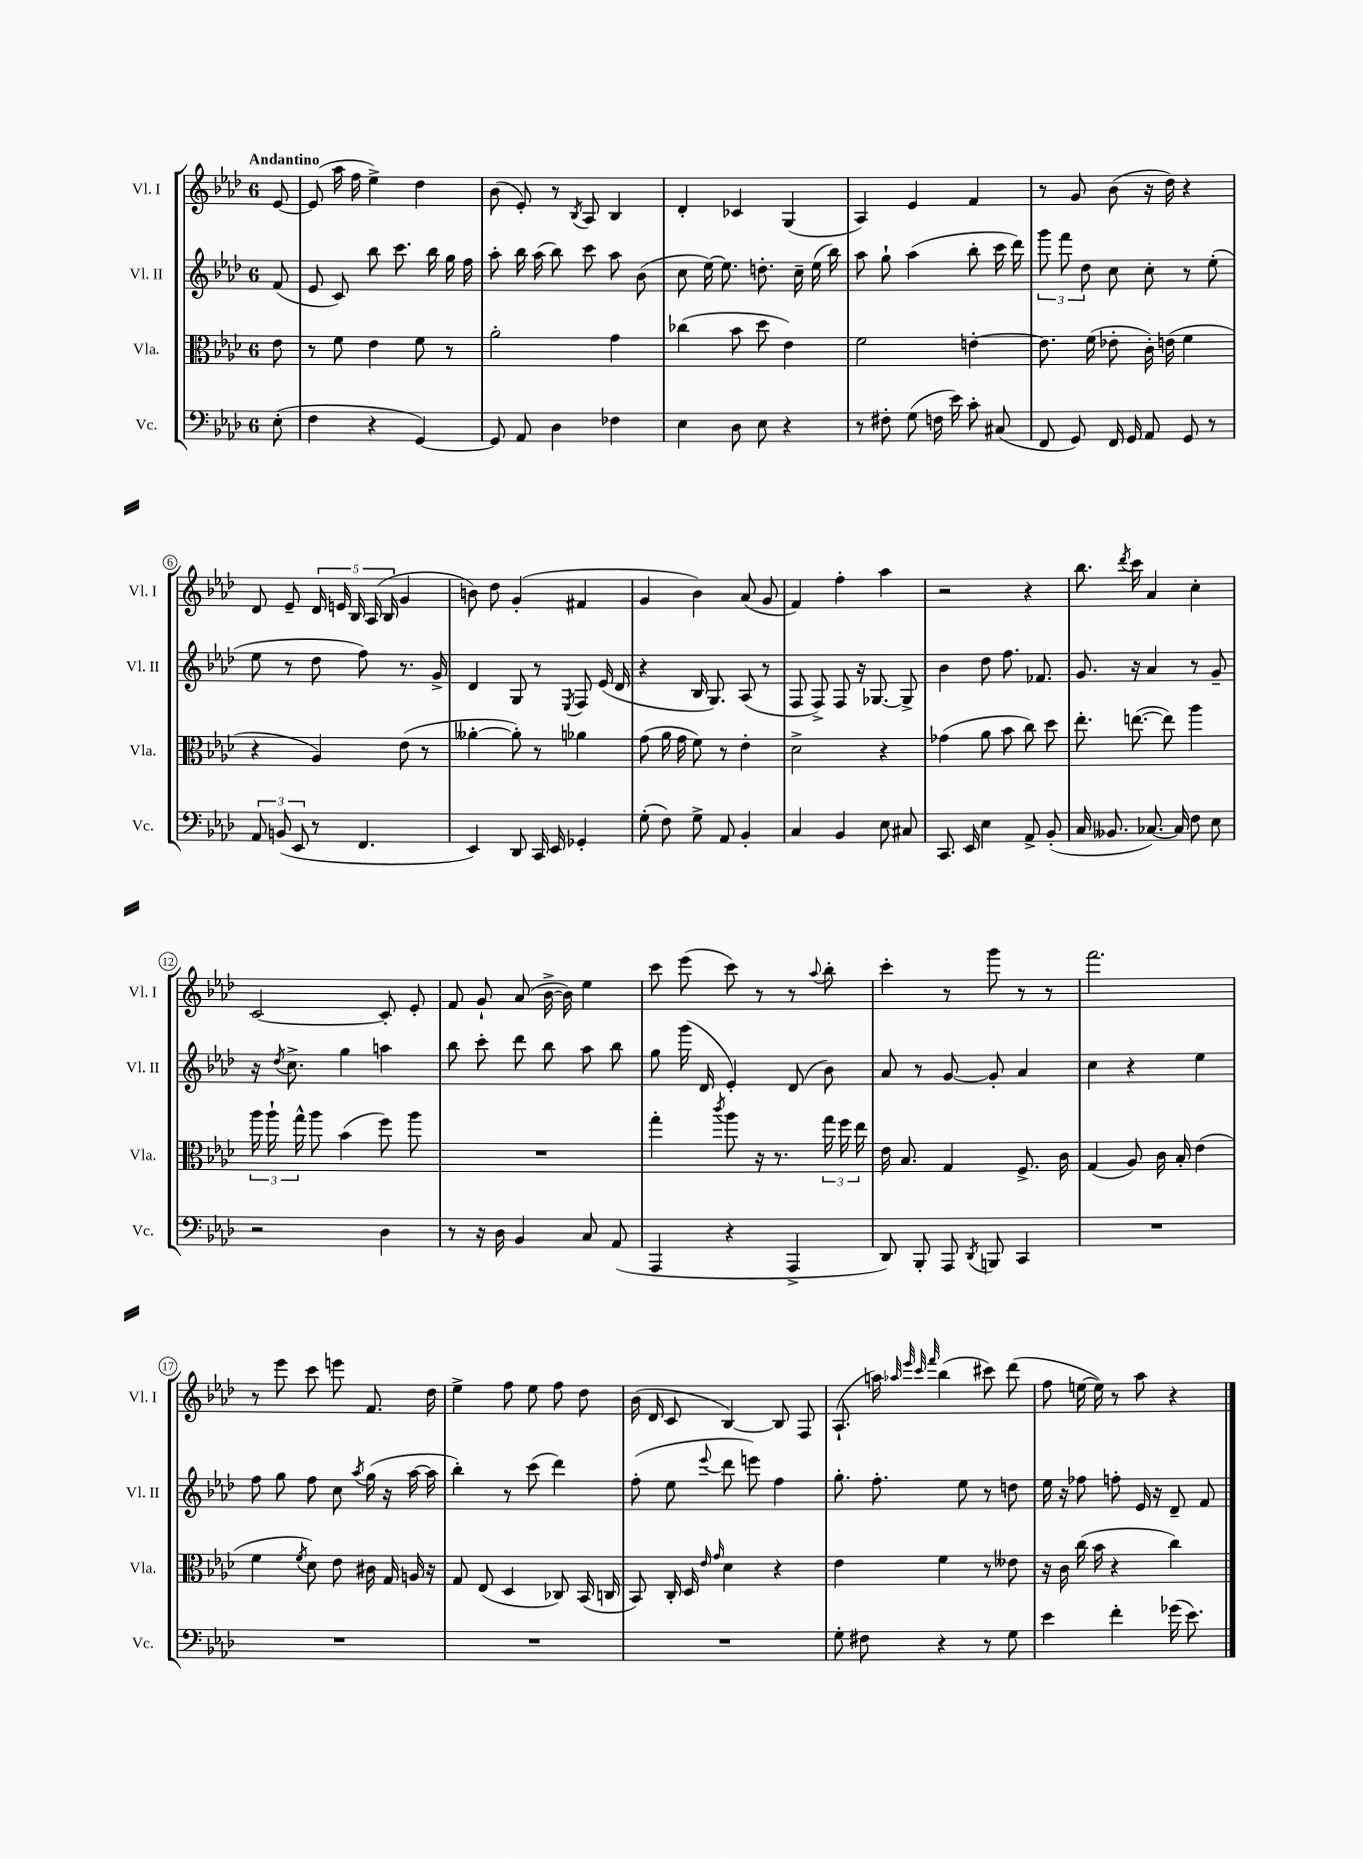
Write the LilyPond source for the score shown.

<<
\new StaffGroup <<
\new Staff = "s0" \with { instrumentName = "Vl. I" shortInstrumentName = "Vl. I" } {
    \clef treble \key aes \major \once \override Staff.TimeSignature.style = #'single-digit \time 6/8 \partial 8 \tempo "Andantino"
    \autoBeamOff ees'8~ |
    ees'8( aes''16 f''16 ees''4->) des''4 |
    bes'8( ees'8-.) r8 \acciaccatura { bes8 } aes8 bes4 |
    des'4-. ces'4 g4( |
    aes4) ees'4 f'4 |
    r8 g'8 bes'8( r16 des''16) r4 |
    des'8 ees'8-- \tuplet 5/4 { des'16 e'16 bes16 aes16( bes16 } g'4 |
    b'8) des''8 g'4-.( fis'4 |
    g'4 bes'4) aes'8( g'8 |
    f'4) f''4-. aes''4 |
    r2 r4 |
    bes''8. \acciaccatura { des'''8 } c'''16 aes'4 c''4-. |
    c'2~ c'8-. ees'8-. |
    f'8 g'8-! aes'8( bes'16~-> bes'16) ees''4 |
    c'''8 ees'''8( c'''8) r8 r8 \appoggiatura { aes''8 } bes''8-. |
    c'''4-. r8 g'''8 r8 r8 |
    f'''2. |
    r8 ees'''8 c'''8 e'''8 f'8. des''16 |
    ees''4-> f''8 ees''8 f''8 des''8 |
    bes'16( des'16 c'8 bes4~) bes8 f8 |
    aes8.-!( a''16) \grace { aes''32 ees'''32 c'''32 f'''32 } bes''4( cis'''8) des'''8( |
    f''8 e''16~ e''16) r8 aes''8 r4 \bar "|." |
}
\new Staff = "s1" \with { instrumentName = "Vl. II" shortInstrumentName = "Vl. II" } {
    \clef treble \key aes \major \once \override Staff.TimeSignature.style = #'single-digit \time 6/8 \partial 8
    \autoBeamOff f'8( |
    ees'8 c'8) bes''8 c'''8. bes''16 g''16 f''16 |
    aes''8-. bes''16 aes''16( bes''8) c'''8 aes''8 bes'8( |
    c''8 ees''16~) ees''8. d''8.-. c''16-- ees''16( bes''16) |
    aes''8 g''8-! aes''4( bes''8-. c'''16 des'''16) |
    \tuplet 3/2 { g'''8 f'''8 des''8 } c''8 c''8-. r8 ees''8-.( |
    ees''8 r8 des''8 f''8) r8. g'16-> |
    des'4 g8 r8 \acciaccatura { ees8 } f8 ees'16( des'16 |
    r4 bes16 g8.) aes8( r8 |
    f8 f8->) f8 r16 ges8.~ ges8-> |
    bes'4 des''8 f''8. fes'8. |
    g'8. r16 aes'4 r8 g'8-- |
    r16 \acciaccatura { des''8 } c''8.-> g''4 a''4 |
    bes''8 c'''8-. des'''8 bes''8 aes''8 bes''8 |
    g''8 g'''16( des'16 ees'4-.) des'8( bes'8) |
    aes'8 r8 g'8~ g'8-. aes'4 |
    c''4 r4 ees''4 |
    f''8 g''8 f''8 c''8 \acciaccatura { aes''8 } g''16( r16 aes''16~ aes''16 |
    bes''4-.) r8 c'''8( des'''4) |
    f''8-.( ees''8 \appoggiatura { ees'''8 } des'''8 e'''8) f''4 |
    g''8.-. f''8.-. ees''8 r8 d''8 |
    ees''16 r16 fes''8 f''8-. ees'16 r16 des'8-- f'8 \bar "|." |
}
\new Staff = "s2" \with { instrumentName = "Vla." shortInstrumentName = "Vla." } {
    \clef alto \key aes \major \once \override Staff.TimeSignature.style = #'single-digit \time 6/8 \partial 8
    \autoBeamOff ees'8 |
    r8 f'8 ees'4 f'8 r8 |
    aes'2-. g'4 |
    ces''4( bes'8 des''8 ees'4) |
    f'2 e'4~-. |
    e'8. f'16( ees'8-. c'16-.) e'16( f'4 |
    r4 aes4) ees'8( r8 |
    aeses'4~-. aeses'8-.) r8 aes'4 |
    g'8( aes'16 g'16 f'8) r8 ees'4-. |
    des'2-> r4 |
    ges'4( aes'8 bes'8 c''8) des''8 |
    ees''8.-. e''8.~( e''8) aes''4 |
    \tuplet 3/2 { aes''16 aes''16-! g''16-^ } aes''8 bes'4( f''8) aes''8 |
    R2. |
    g''4-. \acciaccatura { c'''8 } aes''8 r16 r8. \tuplet 3/2 { g''16 f''16 ees''16 } |
    ees'16 bes8. g4 f8.-> c'16 |
    g4( aes8) c'16 bes16-. ees'4( |
    f'4 \acciaccatura { f'8 } des'8) ees'8 cis'16 g16 a16 r16 |
    g8 ees8( des4 ces8) bes,16( c16 |
    bes,8) c16-. des16 \grace { ees'16 g'16 } des'4 r4 |
    ees'4 f'4 r8 eeses'8 |
    r16 c'16 c''16( bes'16 r4 c''4) \bar "|." |
}
\new Staff = "s3" \with { instrumentName = "Vc." shortInstrumentName = "Vc." } {
    \clef bass \key aes \major \once \override Staff.TimeSignature.style = #'single-digit \time 6/8 \partial 8
    \autoBeamOff ees8-.( |
    f4 r4 g,4~) |
    g,8 aes,8 des4 fes4 |
    ees4 des8 ees8 r4 |
    r8 fis8-. g8( f16 ees'16) c'8-. cis8( |
    f,8 g,8) f,16 g,16 aes,8 g,8 r8 |
    \tuplet 3/2 { aes,8 b,8( ees,8 } r8 f,4. |
    ees,4) des,8 c,16 ees,16 ges,4-. |
    g8-.( f8) g8-> aes,8 bes,4-. |
    c4 bes,4 ees8 cis8 |
    c,8. ees,16 ees4 aes,8-> bes,8-.( |
    c16 beses,8. ces8.~) ces16 f8 ees8 |
    r2 des4 |
    r8 r16 des16 bes,4 c8 aes,8( |
    aes,,4 r4 aes,,4-> |
    des,8) bes,,8-. aes,,8 \acciaccatura { des,8 } b,,8 c,4 |
    R2. |
    R2. |
    R2. |
    R2. |
    g8-. fis8 r4 r8 g8 |
    ees'4 f'4-. ges'16( ees'8.) \bar "|." |
}
>>
>>
\layout { \context { \Score \override BarNumber.stencil = #(make-stencil-circler 0.1 0.3 ly:text-interface::print) } }
